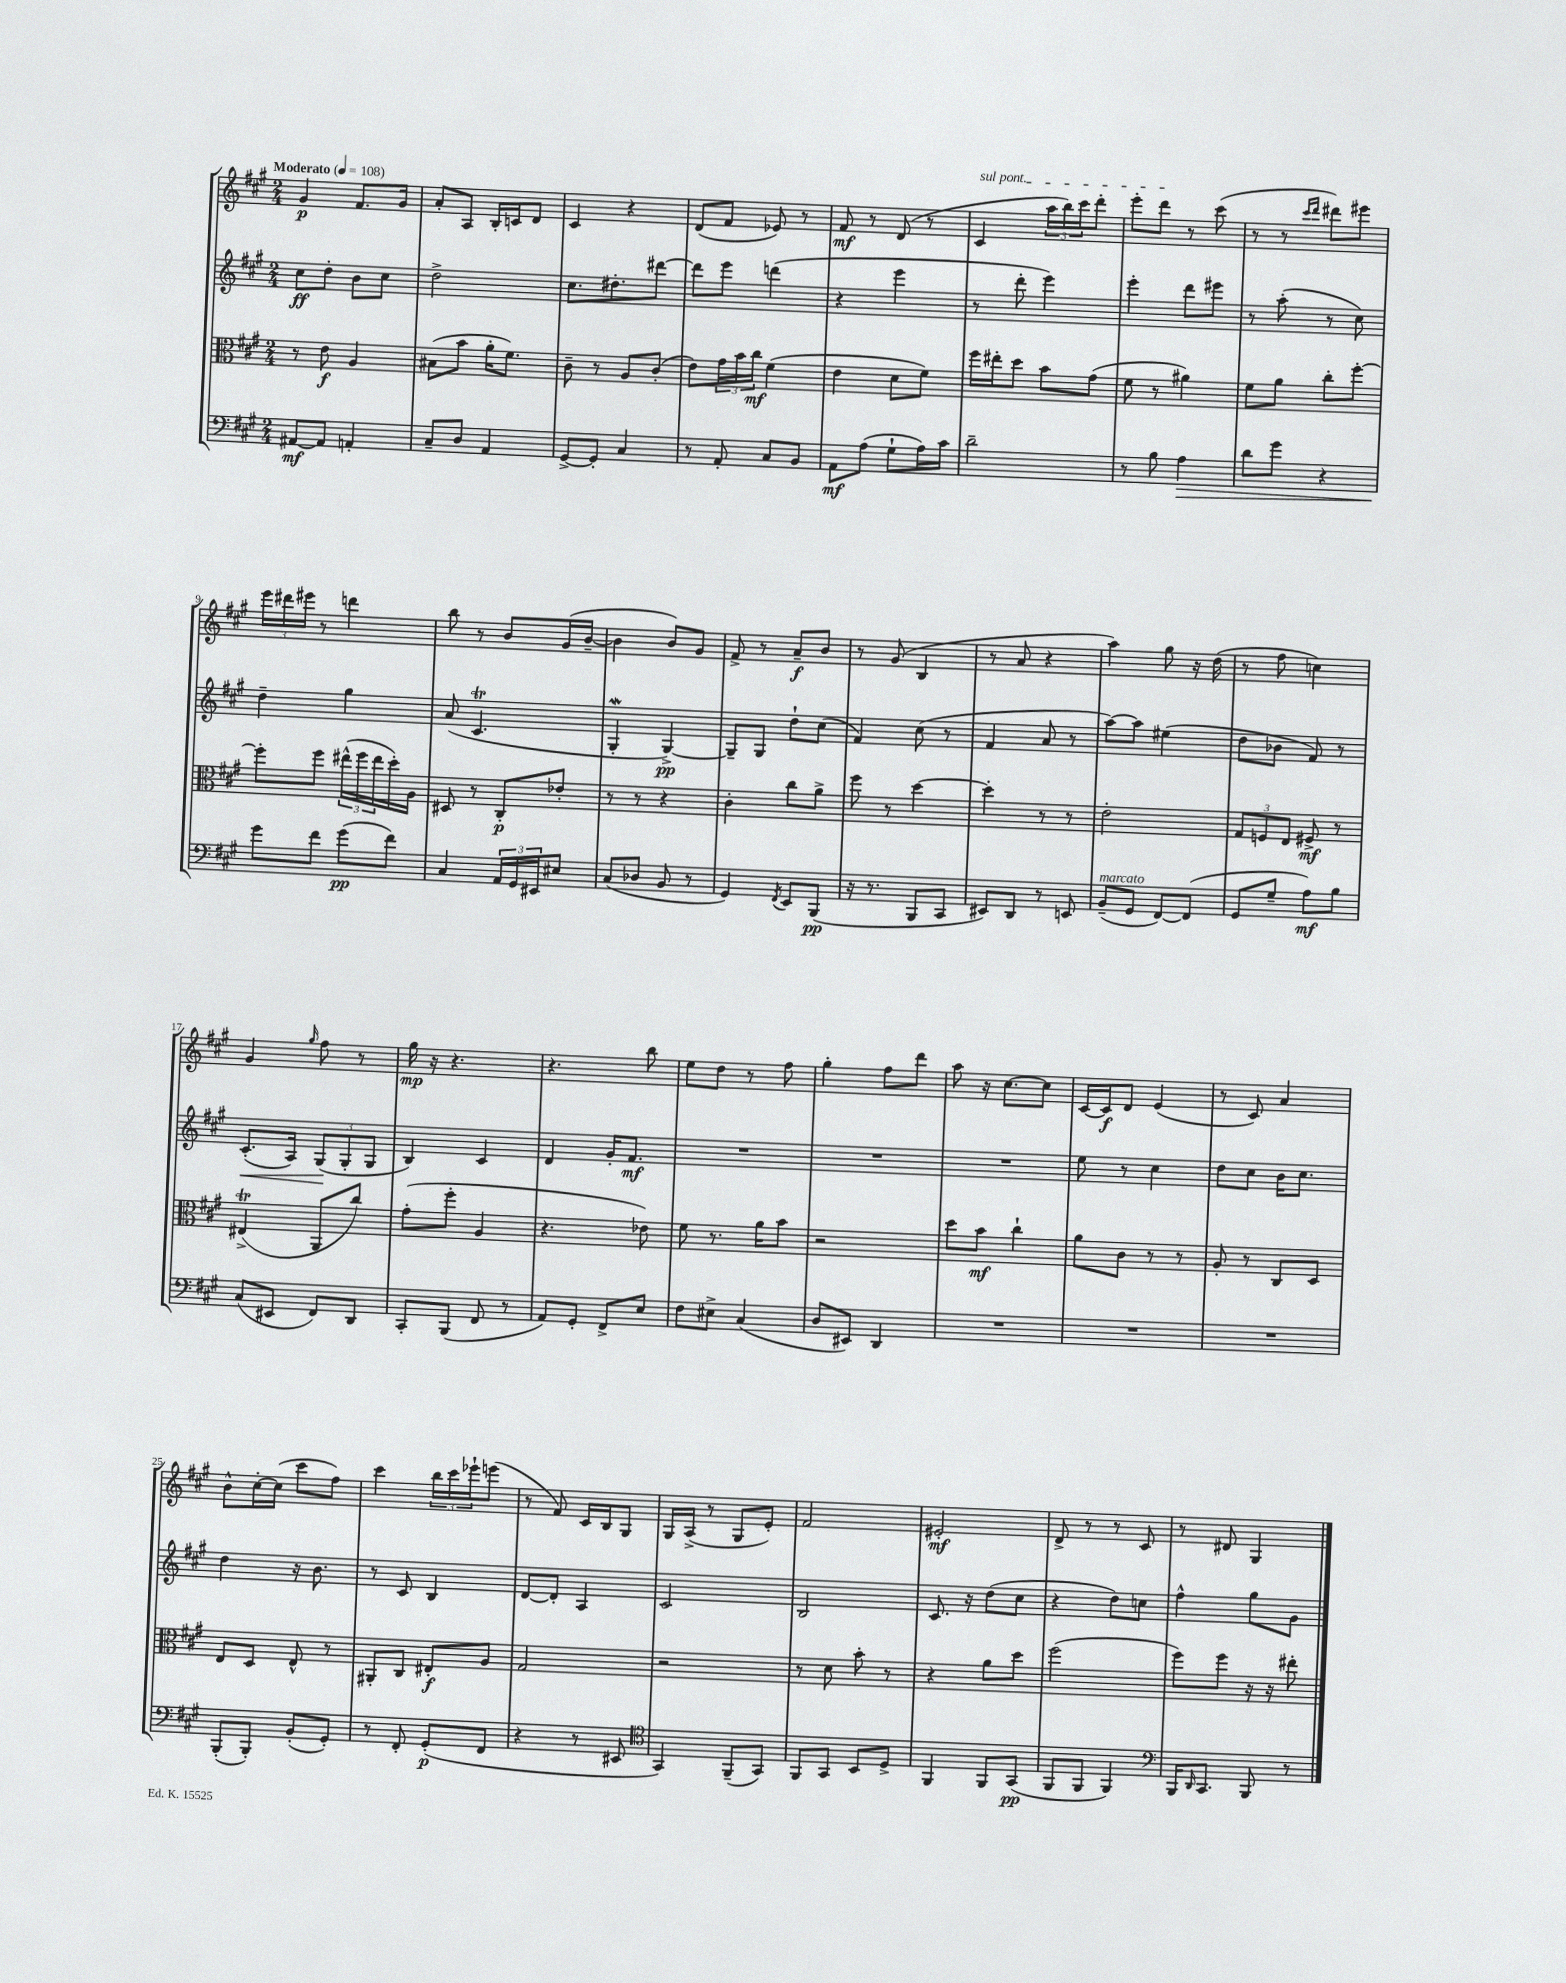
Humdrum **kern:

**kern	**kern	**kern	**kern
*staff4	*staff3	*staff2	*staff1
*clefF4	*clefC3	*clefG2	*clefG2
*k[f#c#g#]	*k[f#c#g#]	*k[f#c#g#]	*k[f#c#g#]
*M2/4	*M2/4	*M2/4	*M2/4
*MM108	*MM108	*MM108	*MM108
[8AA#	8r	8cc#	4g#
8AA#]	8e	8dd'	.
4AA'	4A	8b	8.f#
.	.	8cc#	.
.	.	.	16g#
=	=	=	=
8C#~	(8B#	2dd^	8a'
8D	8b	.	8A
4AA	16a'	.	16B'
.	8.f#)	.	16c
.	.	.	8d
=	=	=	=
[8GG#^	8c#~	8.cc#	4c#
8GG#']	8r	.	.
.	.	8.dd#'	.
4C#	8A	.	4r
.	(8c#'	[8ddd#	.
=	=	=	=
8r	8e)	8ddd#]	(8d
8AA'	24g#	8eee	8f#
.	24b	.	.
.	24cc#	.	.
8C#	(4f#	(4ddd	8e-)
8BB	.	.	8r
=	=	=	=
8AA	4e	4r	8f#
(8A	.	.	8r
8G#`	8d	4eee	(8d
16A)	8f#)	.	8r
16c#	.	.	.
=	=	=	=
2d~	16ff#	8r	4c#
.	16ee#'	.	.
.	8dd	8ddd'	.
.	8b	4eee)	24aa
.	.	.	24bb)
.	.	.	24ccc#
.	(8g#	.	8ddd'
=	=	=	=
8r	8f#	4eee'	8eee'
8B	8r	.	8ddd
4A	4a#)	8ddd	8r
.	.	8eee#	(8ccc#
=	=	=	=
8d	8f#	8r	8r
8g#	8a	(8aa'	8r
.	.	.	16qqccc#
.	.	.	16qqddd
4r	8cc#'	8r	8ddd#)
.	[8ff#'	8cc#)	8eee#
=	=	=	=
8g#	8ff#']	4dd~	24eee
.	.	.	24ddd#
.	.	.	24eee#
8f#	8ff#	.	8r
(8g#	(24ee#^^	4gg#	4ddd
.	24ff#	.	.
.	24ee#	.	.
8f#)	16dd')	.	.
.	16A	.	.
=	=	=	=
4C#	8D#	(8a	8bb
.	8r	4.c#	8r
24AA	8C#'	.	8b
24GG#	.	.	.
24EE#	.	.	.
8E#	8e-'	.	(16g#
.	.	.	[16b~
=	=	=	=
(8C#	8r	4G#'	4b]
8D-	8r	.	.
8BB	4r	[4G#^)	8b)
8r	.	.	8g#
=	=	=	=
4GG#)	4c#'	8G#~]	8f#^
.	.	8G#	8r
8qFF#	.	.	.
8EE	8cc#	8dd`	8a~
(8BBB	8a^	(8cc#	8b
=	=	=	=
16r	8ff#	4f#)	8r
8.r	.	.	.
.	8r	.	(8g#
8BBB	[4dd	(8cc#	4B
8CC#	.	8r	.
=	=	=	=
8EE#)	4dd']	4f#	8r
8DD	.	.	8a
8r	8r	8a	4r
8EE	8r	8r	.
=	=	=	=
(8BB~	2e'	[8aa)	4aa)
8GG#	.	8aa]	.
[8FF#)	.	(4ee#	8gg#
(8FF#]	.	.	16r
.	.	.	(16dd
=	=	=	=
8GG#	12G#	8dd	8r
.	12F	.	.
8G#~	.	8b-	8ff#
.	12E	.	.
8A)	8F#^	8f#)	4cc)
8B	8r	8r	.
=	=	=	=
(8C#	(4E#^	(8.c#'	4g#
8EE#	.	.	.
.	.	16A)	.
.	.	.	16qqgg#
8FF#)	8AA	(12G#	8ff#
.	.	12G#'	.
8DD	8cc#)	.	8r
.	.	12G#	.
=	=	=	=
8CC#'	(8g#'	4B)	16gg#
.	.	.	16r
(8BBB	8ff#'	.	4.r
8FF#	4A	4c#	.
8r	.	.	.
=	=	=	=
8AA)	4.r	4d	4.r
8GG#'	.	.	.
8FF#^	.	16g#'	.
.	.	8.f#	.
8E	8e-)	.	8bb
=	=	=	=
8F#	8f#	2r	8ee
8E#^	8.r	.	8dd
(4C#	.	.	8r
.	16a	.	.
.	8b	.	8ff#
=	=	=	=
8D	2r	2r	4gg#'
8EE#)	.	.	.
4DD	.	.	8ff#
.	.	.	8ddd
=	=	=	=
2r	8dd	2r	8aa
.	8b	.	16r
.	.	.	[8.cc#
.	4cc#`	.	.
.	.	.	8cc#]
=	=	=	=
2r	8a	8ee	[16c#
.	.	.	16c#]
.	8c#	8r	8d
.	8r	4cc#	(4e
.	8r	.	.
=	=	=	=
2r	8A'	8dd	8r
.	8r	8cc#	8c#)
.	8C#	16b	4a
.	.	8.cc#	.
.	8D	.	.
=	=	=	=
(8BBB'	8E	4dd	8b^^
8BBB')	8D	.	[16cc#'
.	.	.	(16cc#]
(8BB'	8E^^	16r	8ccc#
.	.	8.b	.
8GG#')	8r	.	8ff#)
=	=	=	=
8r	8AA#'	8r	4ccc#
8FF#'	8C#	8c#	.
(8GG#'	8E#'	4B	24bb
.	.	.	24ccc#
.	.	.	24eee-`
8FF#	8A	.	(8eee
=	=	=	=
4r	2G#	[8d	8r
.	.	8d']	8f#)
8r	.	4A	16c#
.	.	.	16B
8EE#	.	.	8G#
=	=	=	=
*clefC4	*	*	*
4GG#)	2r	2c#	16G#
.	.	.	(16A^
.	.	.	8r
(8FF#~	.	.	8G#
8GG#)	.	.	8e')
=	=	=	=
8FF#	8r	2B	2f#
8GG#	8d	.	.
8BB	8b'	.	.
8D^	8r	.	.
=	=	=	=
4FF#	4r	8.c#	2e#'
.	.	16r	.
8FF#	8a	(8dd	.
(8GG#	8dd	8cc#	.
=	=	=	=
8FF#	(2ff#	4r	8d^
8FF#	.	.	8r
4FF#)	.	8dd)	8r
.	.	8cc	8c#
=	=	=	=
*clefF4	*	*	*
16BBB	8ff#)	4ff#^^	8r
16qqDD	.	.	.
8.CC#	.	.	.
.	8ff#	.	8d#
8BBB	16r	8gg#	4G#
.	16r	.	.
8r	8ee#'	8g#	.
==	==	==	==
*-	*-	*-	*-
